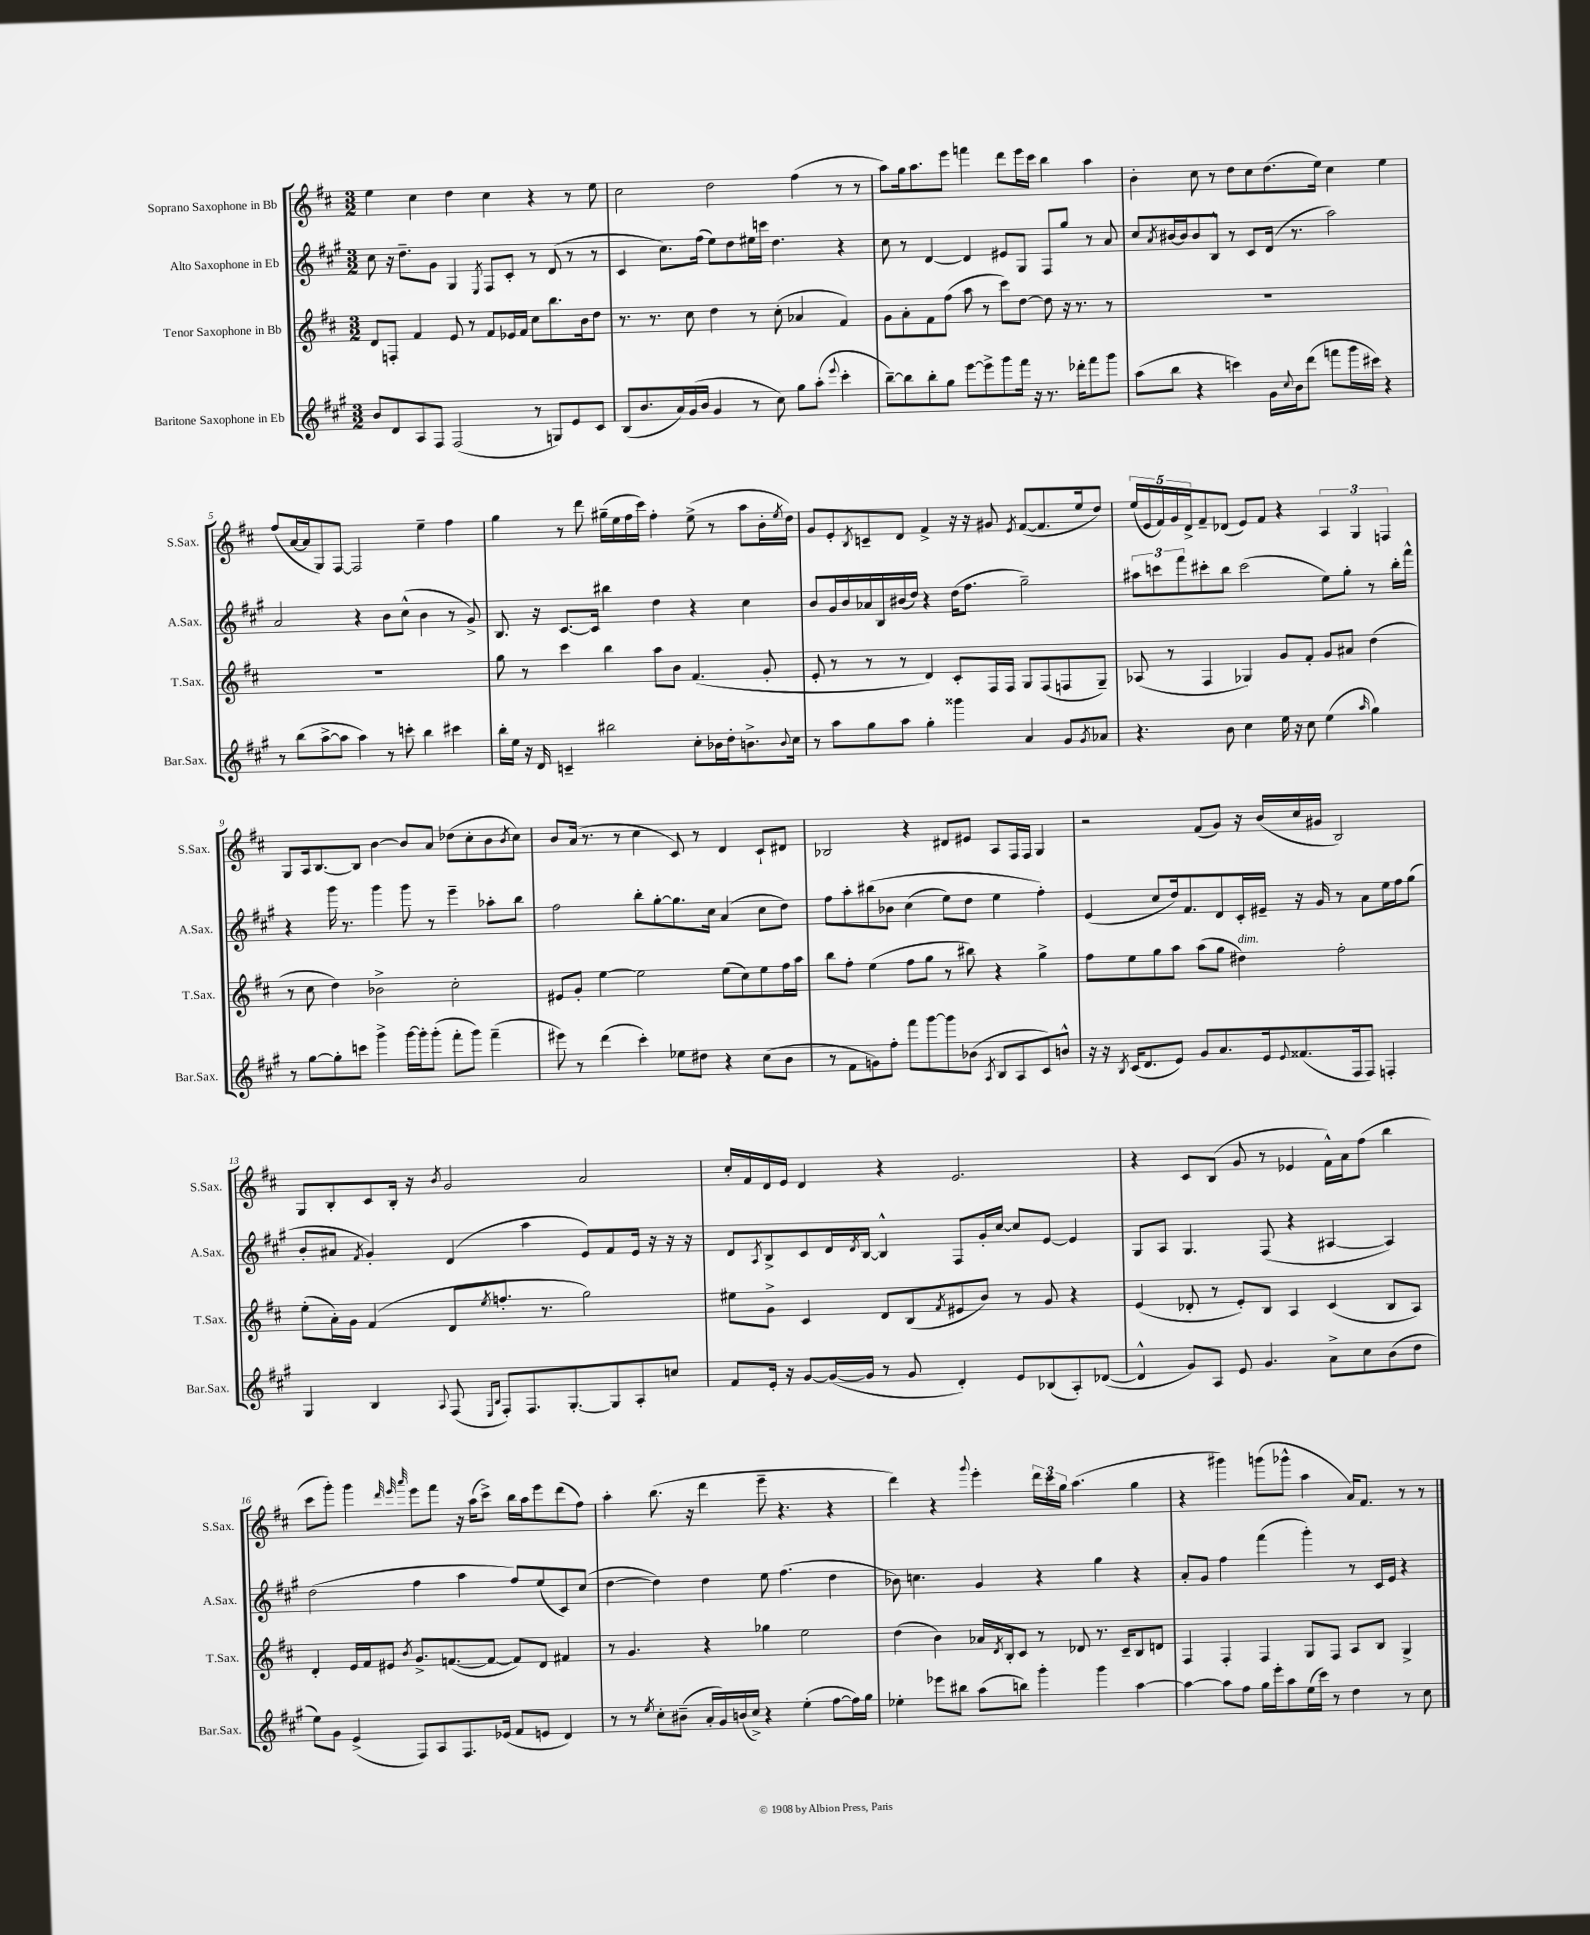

**kern	**kern	**kern	**kern
*part4	*part3	*part2	*part1
*staff4	*staff3	*staff2	*staff1
*I"Baritone Saxophone in Eb	*I"Tenor Saxophone in Bb	*I"Alto Saxophone in Eb	*I"Soprano Saxophone in Bb
*I'Bar.Sax.	*I'T.Sax.	*I'A.Sax.	*I'S.Sax.
*clefG2	*clefG2	*clefG2	*clefG2
*k[f#c#g#]	*k[f#c#]	*k[f#c#g#]	*k[f#c#]
*M3/2	*M3/2	*M3/2	*M3/2
=1	=1	=1	=1
8b/L	8d/L	8cc#\	4ee\
8d/	8Fn'/J	16r	.
.	.	8.dd~\L	.
8A/	4f#/	.	4cc#\
8F#/J	.	8g#\J	.
(2F#/	8e/	4G#/	4dd\
.	8r	.	.
.	.	8qE/	.
.	8f#/L	8F#/L	4cc#\
.	16e-X/L	8c#'/J	.
.	16f#/JJ	.	.
8r	8cc#\L	8r	4r
8Gn/L)	8.bb\	(8d/	.
8e/	.	8r	8r
.	16b\k	.	.
8c#/J	8dd\J	8r	8ee\
=2	=2	=2	=2
(8B/L	8.r	4c#/	2cc#\
8.b/	.	.	.
.	8.r	.	.
.	.	8.cc#\L)	.
16a/L)	.	.	.
(16g#/	8cc#\	.	.
16b/JJ	.	(16ff#\Jk	.
4g#/	4dd\	8ee\L)	2dd\
.	.	8dd\	.
8r	8r	16ee#X\L	.
.	.	16cccn\JJ	.
8cc#\)	(8cc#'\	4.dd\	.
8gg#\L	4a-X/	.	(4ff#\
(8aa'\J	.	.	.
8qqeee/	.	.	.
4ccc#'\	4f#/)	4r	8r
.	.	.	8r
=3	=3	=3	=3
[8bb~\L)	8g\L	8cc#\	8aa\L)
8bb\]	8a'\	8r	16gg\k
.	.	.	8.aa\
8bb'\	8f#\	[4d/	.
8gg#\J	(8ff#\J	.	8eee\J
[8eee\L	8aa\	4d/]	4fffn\
8eee^\]	8r	.	.
8ggg#\	8ccc#\L)	8e#X/L	8ddd\L
16fff#\Jk	[8dd\J	8G#/J	16eee\L
16r	.	.	16ccc#\JJ
8.r	8dd\]	8F#/L	4bb\
.	16r	8gg#/J	.
16ddd-X'\KL	8.r	.	.
8fff#\	.	8r	4aa\
8ggg#\J	8r	8a/	.
=4	=4	=4	=4
(8aa\L	1.r	8cc#/L	4b'\
.	.	8qa/	.
8bb\J	.	[16b#X/L	.
.	.	16b#/J]	.
4r	.	8b#/	8cc#\
.	.	8B^^/J	8r
4cccn\)	.	8r	8dd\L
.	.	8c#/L	8cc#\
16g#\LL	.	(16d/Jk	(8.dd\
8qqcc#/	.	.	.
16b\J	.	8.r	.
(8ddd\J	.	.	.
.	.	.	16ee\Jk)
8fffn\L	.	2aa\)	4cc#\
16ggg#\L	.	.	.
16ccc#X\JJ)	.	.	.
4r	.	.	4ee\
!!LO:LB:g=z
=5	=5	=5	=5
8r	1.r	2a/	(8ff#/L
(8bb\L	.	.	[16a/L
.	.	.	16a/J]
[8aa^\	.	.	8G/)
8aa\J]	.	.	[8F#/J
4aa\)	.	4r	2F#/]
8r	.	8b\L	.
8cccn'\	.	(8cc#^^\J	.
4bb\	.	4b\	4ee~\
4ccc#X\	.	8r	4ff#\
.	.	8g#^/)	.
=6	=6	=6	=6
16bb'\LL	8gg\	8.B/	4gg\
16ee\JJ	.	.	.
16r	8r	.	.
16d/	.	16r	.
4cn~/	4ccc#\	[8.c#/L	8r
.	.	.	8ddd\
.	.	16c#/Jk]	.
2bb#X\	4bb\	4bb#X\	(16gg#X~\LL
.	.	.	16ee\
.	.	.	16ff#\
.	.	.	16ccc#\JJ)
.	8aa\L	4dd\	4ff#'\
.	8b\J	.	.
8cc#'\L	(4.f#/	4r	(8ee^\
16b-X\L	.	.	8r
16dd'\J	.	.	.
8.bn^\	.	4cc#\	8aa\L
.	8g'/	.	16b'\L
8qqb/	.	.	8qee/
16cc#\Jk	.	.	16dd\JJ)
=7	=7	=7	=7
8r	8e'/	8b/L	8g/L
8aa\L	8r	16g#/L	8e'/
.	.	16b/	.
.	.	.	8qB/
8gg#\	8r	16a-X/	8cn~/
.	.	16B/	.
8aa\J	8r	(16b#X/	8d/J
.	.	16dd/JJ)	.
4gg#'\	4d/)	4r	4f#^/
4ggg##X\	8c#'/L	(16dd\KL	16r
.	.	8.ff#\J	16r
.	16F#/L	.	8g#X/
.	16F#/JJ	.	.
.	.	.	8qe/
4a/	8G/L	2gg#~\)	([8f#/L
.	(8F#/	.	8.f#/]
8g#/L	8Fn/	.	.
.	.	.	16ee/k
8qg#/	.	.	.
8a-X/J	8G~/J)	.	8dd/J)
=8	=8	=8	=8
4.r	(8A-X/	12aa#X\L	(20ee/LL
.	.	.	20e/
.	.	12cccn\	.
.	.	.	20f#/)
.	8r	.	.
.	.	.	20g/
.	.	12fff#\	.
.	.	.	20d^/J
.	4F#/	8ccc#X'\	8f#~/
8b\	.	8bb\J	(8d-X/J
4cc#\	4G-X/)	(2ccc#\	8e/L)
.	.	.	8f#/J
16ee\	8g/L	.	4r
16r	.	.	.
8cc#\	8f#'/J	.	.
(4ee\	8g/L	8ee\L)	6A/
.	8a#X/J	8gg#'\J	.
.	.	.	6G/
16qqaa/	.	.	.
4gg#\)	(4dd\	8r	.
.	.	.	6Fn/
.	.	16bb'\LL	.
.	.	16fff#^^\JJ	.
!!LO:LB:g=z
=9	=9	=9	=9
8r	8r	4r	8G/L
[8gg#\L	8cc#\	.	16A/k
.	.	.	[8.B/
8gg#'\]	4dd\)	16ggg#\	.
.	.	8.r	.
8cccn\J	.	.	8B/J]
4ggg#^\	2b-X^\	4ggg#\	[4b\
[16ggg#\LL	.	8ggg#\	8b/L]
16ggg#'\J]	.	.	.
(8ggg#'\J	.	8r	8a/J
8fff#'\L	2cc#'\	4eee~\	(8dd-X\L
8ggg#\J)	.	.	8cc#'\
(4fff#~\	.	8aa-X'\L	8b\
.	.	.	8qb/
.	.	8bb\J	8cc#\J)
=10	=10	=10	=10
8eee#X\)	8e#X/L	2ff#\	8b/L
8r	8g'/J	.	(16a/Jk
.	.	.	8.r
(4ddd\	[4ee\	.	.
.	.	.	8r
4ccc#'\)	2ee\]	8bb'\L	4cc#\
.	.	[8gg#'\	.
8ee-X\L	.	8.gg#\]	8c#/)
8dd#X\J	.	.	8r
.	.	16cc#\Jk	.
4r	(8ee\L	(4a/	4d/
.	8cc#\)	.	.
(8cc#\L	8ee\	8cc#\L	8c#`/L
8b\J	16ff#\L	8dd\J)	8d#X/J
.	16aa\JJ	.	.
=11	=11	=11	=11
8r	8bb\L	8ff#\L	2B-X/
8f#\L	8ff#'\J	8aa'\	.
8gn\)	(4ee\	(8bb#X\	.
8ff#'\J	.	8b-X\J	.
8fff#\L	8ff#\L	(4cc#\	4r
[8ggg#\	8gg\J	.	.
8ggg#\]	8r	8ee\L)	8d#X/L
(8b-X\J	8bb#X\)	8dd\J	8e#X/J
8qA/	.	.	.
8B/L	4r	4ee\	8A/L
8A/	.	.	16F#/L
.	.	.	16F#/JJ
8c#/)	4gg^\	4ff#'\)	4G/
8bn^^/J	.	.	.
=12	=12	=12	=12
16r	8ff#\L	(4e/	2r
16r	.	.	.
8qB/	.	.	.
(16c#/KL	8ee\	.	.
8.d/	.	.	.
.	8gg\	8cc#/L	.
8e/J)	8aa\J	16dd/k)	.
.	.	8.f#/	.
8g#/L	(8aa\L	.	(8f#/L
8.a/	8gg\J	8d/	8g/J)
!	!LO:TX:a:i:t=dim.	!	!
.	4dd#X\)	16c#'/L	16r
16e/k	.	16e#X~/JJ	(16b/LL
8qqe/	.	.	.
(8.f##X/	.	16r	16cc#/
.	.	16g#/	16g#X/JJ
.	2ff#'\	8r	2B/)
16F#/k	.	.	.
8F#/J)	.	8a\L	.
4Fn'/	.	16ee\L	.
.	.	16ff#\J	.
.	.	(8gg#\J	.
!!LO:LB:g=z
=13	=13	=13	=13
4G#/	(8ee'\L	8b'/L	8G/L
.	16a'\L)	8a#X/J	8B'/
.	16g\JJ	.	.
.	.	8qf#/	.
4B/	(4f#/	4g#'/)	8c#/
.	.	.	16B'/Jk
.	.	.	16r
8qqA/	.	.	8qb/
(8F#/	8d/L	(4d/	2g/
16qqE/LL	.	.	.
16qqB/JJ	8qee/	.	.
8F#'/L)	8.ffn'/J	.	.
8.F#/	.	4aa\	.
.	8.r	.	.
[8.G#'/	.	.	.
.	2gg\)	8e/L)	2a/
8G#/]	.	8f#/	.
8A'/	.	16e/Jk	.
.	.	16r	.
8ccn/J	.	16r	.
.	.	16r	.
=14	=14	=14	=14
8f#/L	8ee#X\L	8d/L	16cc#'/LL
.	.	.	16f#/
.	.	8qA/	.
16e'/Jk	8g^\J	8B^/	16d/
16r	.	.	16e/JJ
[8g#/L	4c#/	8c#/	4d/
(16g#/L_	.	16d/L	.
.	.	8qd/	.
16g#/JJ]	.	[16B/JJ	.
8r	8d/L	4B^^/]	4r
8g#/	(8B/	.	.
.	8qf#/	.	.
4d'/)	8e#X/	8F#/L	2.e/
.	8b/J)	16g#'/L	.
.	.	[16cc#/JJ	.
8e/L	8r	8cc#/L]	.
(8B-X/	8g/	[8e/J	.
8A'/)	4r	4e/]	.
([8d-X/J	.	.	.
=15	=15	=15	=15
4d-^^/]	(4e/	8G#/L	4r
.	.	8A/J	.
8g#/L)	8d-X'/	4.G#/	8c#/L
8A/J	8r	.	(8B/J
8e/	8e'/L)	.	8g/
4.g#/	8B/J	(8F#/	8r
.	4A/	4r	4e-X/
8a^\L	(4c#/	[4A#X/	16f#^^\LL)
.	.	.	16a\J
8cc#\	.	.	(8ff#\J
(8b\	8B/L	4A#/])	4bb\
8dd\J	8A/J)	.	.
!!LO:LB:g=z
=16	=16	=16	=16
8ee\L)	4d'/	(2dd\	8ccc#\L
8g#\J	.	.	8ggg'\J)
(4e^/	16e/LL	.	4ggg\
.	16f#/J	.	.
.	8e#X/J	.	.
.	.	.	32qqddd/
.	.	.	32qqeee/
.	8qb/	.	32qqaaa/
8F#/L)	8.g^/L	4ff#\	8eee\L
8A/	.	.	8fff#\J
.	([8.fn/	.	.
8.F#/	.	4aa\	16r
.	.	.	(16aa\KL
.	8f/J_	.	8ccc#^\J)
(16e-X/Jk	.	.	.
8f#/L	8f/L])	8ff#/L)	16bb\LL
.	.	.	16aa\J
8en/J	8d/J	(8ee/	8eee\
4d/)	4f#X/	8c#/)	(8ddd\
.	.	(8cc#/J	8ff#\J)
=17	=17	=17	=17
8r	8r	[4dd\	4aa'\
8r	4.g/	.	.
8qee/	.	.	.
8cc#'\L	.	4dd\])	(8.bb\
(8b#X~\J	.	.	.
.	.	.	16r
16a'/LL	4r	4dd\	4ddd\
16g#/)	.	.	.
(16bn/	.	.	.
16cc#^/JJ)	.	.	.
4r	4gg-X\	8ee\	8eee~\
.	.	(4.ff#\	4.r
(4ee'\	2ee\	.	.
[8ff#\L	.	4dd\	4r
16ff#\L])	.	.	.
16gg#\JJ	.	.	.
=18	=18	=18	=18
4ee-X'\	(4dd\	8b-X\)	4ddd\)
.	.	4.ccn\	.
8eee-X\L	4b\)	.	4r
8bb#X\J	.	.	.
.	.	.	8qqggg/
(8aa\L	16a-X/LL	4g#/	4eee'\
.	8qd/	.	.
.	16B'/J	.	.
8bbn\J)	8c#/J	.	.
4ggg#'\	8r	4r	24ddd\LL
.	.	.	24ccc#\
.	.	.	24gg\JJ
.	8d-X/	.	(4.aa\
4ggg#\	8.r	4gg#\	.
.	16c#~/KL	.	.
[4aa\	8B/	4r	4gg\
.	8dn/J	.	.
=19	=19	=19	=19
4aa\_	4F#/	8a'/L	4r
.	.	8g#/J	.
8aa\L]	4F#'/	4ff#\	4ggg#X\)
8ff#\J	.	.	.
16gg#\LL	4F#/	(4fff#\	(8gggn\L
16eee'\J	.	.	.
8aa\	.	.	8ggg-X^^\J
(16ee\L	8G/L	4ggg#'\)	4aa\
16ccc#\JJ)	.	.	.
8r	8F#/J	.	.
4dd\	8A/L	8r	16a/KL)
.	.	.	8.f#/J
.	8B/J	16c#/LL	.
.	.	16e/JJ	.
8r	4G^/	4r	8r
8cc#\	.	.	8r
==	==	==	==
*-	*-	*-	*-
